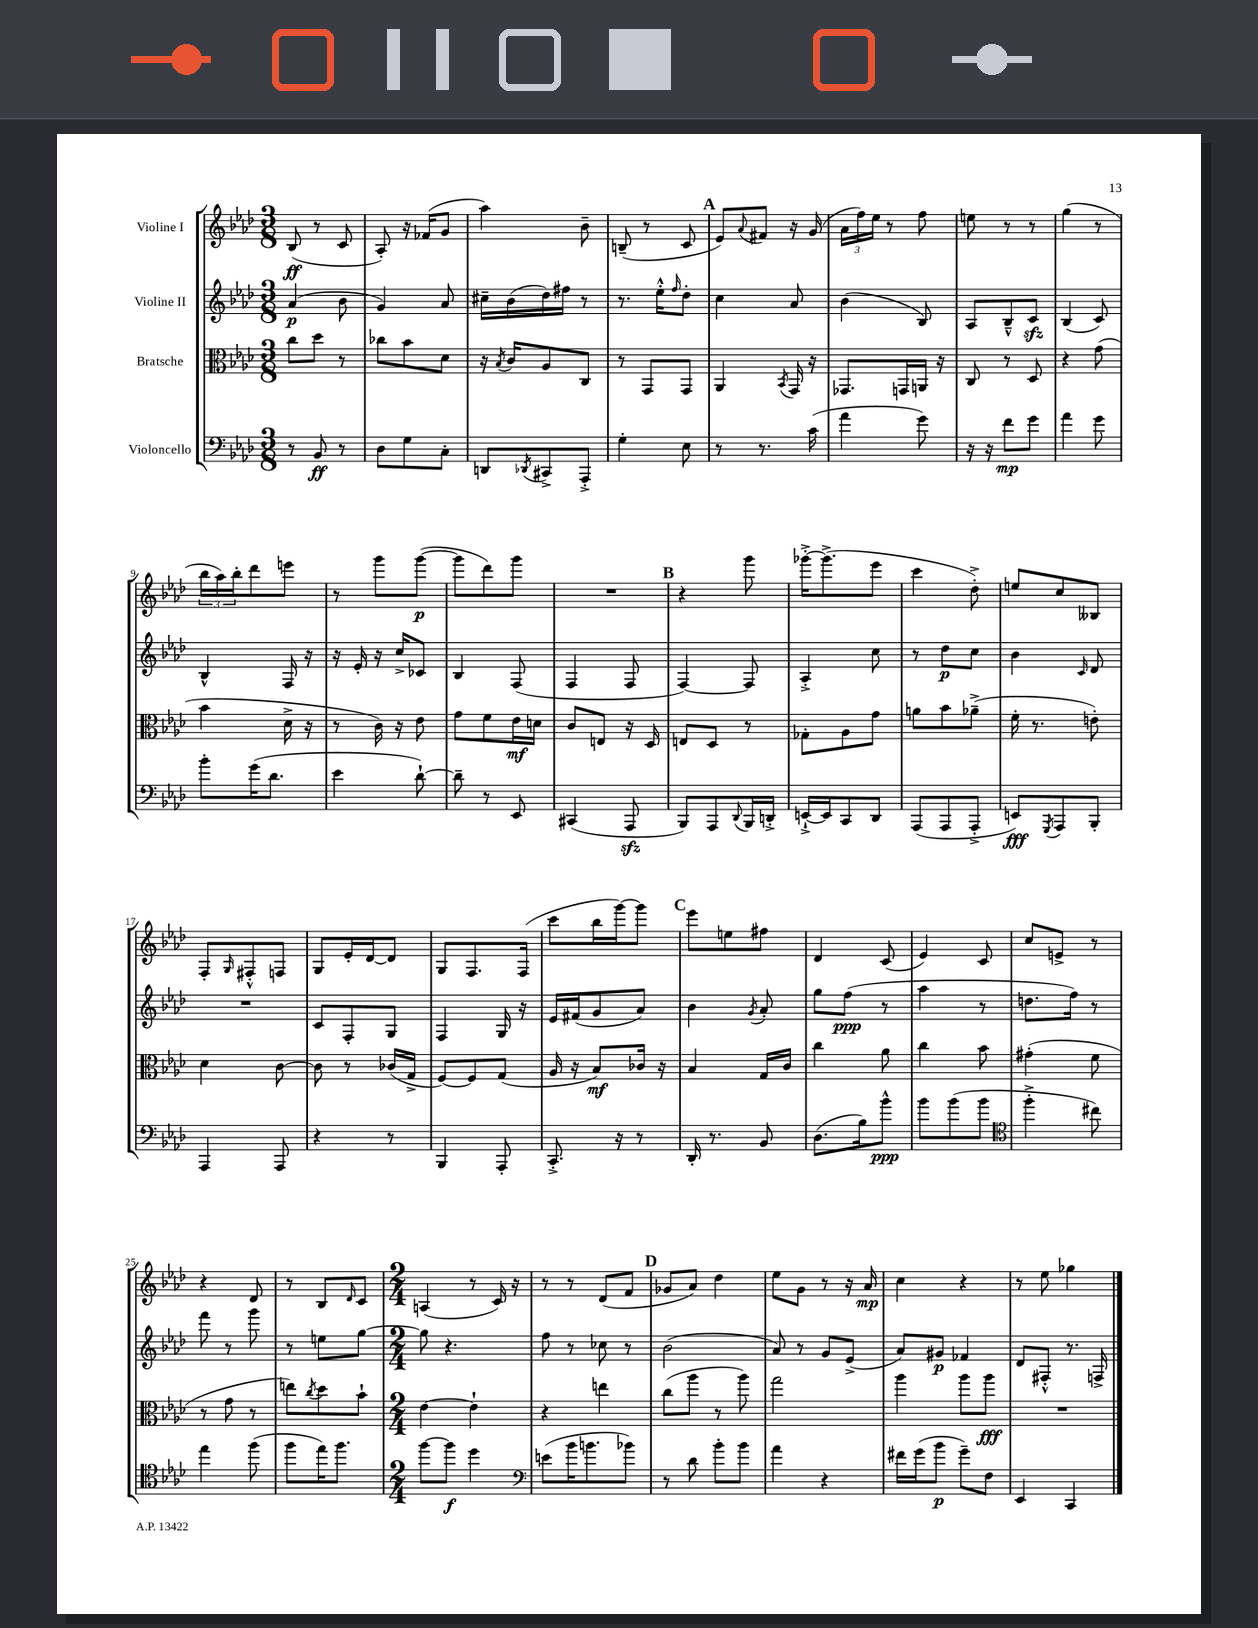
<<
\new StaffGroup <<
\new Staff = "s0" \with { instrumentName = "Violine I" } {
    \clef treble \key aes \major \numericTimeSignature \time 3/8
    bes8\ff( r8 c'8 |
    aes8-.) r16 fes'16( g'8 |
    aes''4) bes'8-- |
    b8--( r8 c'8 |
    \mark \markup { \bold "A" } ees'8) \appoggiatura { aes'8 } fis'8 r16 g'16( |
    \tuplet 3/2 { aes'16 f''16) ees''16 } r8 f''8 |
    e''8 r8 r8 |
    g''4( r8 |
    \tuplet 3/2 { bes''16 aes''16) bes''16-. } des'''8 e'''8 |
    r8 g'''8 g'''8~\p( |
    g'''8 des'''8) g'''8 |
    R4. |
    \mark \markup { \bold "B" } r4 g'''8 |
    ges'''16~-.-> ges'''8.->( ees'''8 |
    c'''4 des''8-.->) |
    e''8 c''8 beses8 |
    f8-. \grace { g16 } fis8-.-^ f8 |
    g8 ees'16-. des'16~ des'8 |
    g8 f8. f16( |
    c'''8 bes''16 g'''16~) g'''8 |
    \mark \markup { \bold "C" } ees'''8 e''8 fis''8 |
    des'4 c'8( |
    ees'4) c'8 |
    c''8 e'8-> r8 |
    r4 des'8 |
    r8 bes8 \grace { des'16 } c'8 |
    \numericTimeSignature \time 2/4 a4( r8 c'16) r16 |
    r8 r8 des'8( f'8 |
    \mark \markup { \bold "D" } ges'8 aes'8) des''4 |
    ees''8 g'8 r8 r16 aes'16\mp |
    c''4 r4 |
    r8 ees''8 ges''4 \bar "|." |
}
\new Staff = "s1" \with { instrumentName = "Violine II" } {
    \clef treble \key aes \major \numericTimeSignature \time 3/8
    aes'4\p( bes'8 |
    g'4) aes'8 |
    cis''16-- bes'16( des''16) fis''16 r8 |
    r8. ees''16-.-^ \grace { f''16 } des''8-. |
    \mark \markup { \bold "A" } c''4 aes'8 |
    bes'4( bes8) |
    aes8 bes8---^ c'8\sfz |
    bes4( c'8) |
    bes4-^ f16 r16 |
    r16 ees'16-. r16 c''16-> ces'8 |
    bes4 f8( |
    f4 f8 |
    \mark \markup { \bold "B" } f4~) f8 |
    aes4-.-> c''8 |
    r8 des''8\p c''8 |
    bes'4 \grace { c'16 } des'8 |
    R4. |
    c'8 f8-. g8 |
    f4 g16 r16 |
    ees'16 fis'16( g'8 aes'8) |
    \mark \markup { \bold "C" } bes'4 \acciaccatura { g'8 } aes'8-. |
    g''8 f''8\ppp( r8 |
    aes''4 r8 |
    d''8. f''16) r8 |
    f'''8 r8 g'''8 |
    r8 e''8 g''8~ |
    \numericTimeSignature \time 2/4 g''8 r4. |
    f''8 r8 ces''8 r8 |
    \mark \markup { \bold "D" } bes'2( |
    aes'8) r8 g'8 ees'8->( |
    aes'8) gis'8\p fes'4 |
    des'8 fis8-.-^ r8. f16-> \bar "|." |
}
\new Staff = "s2" \with { instrumentName = "Bratsche" } {
    \clef alto \key aes \major \numericTimeSignature \time 3/8
    c''8 des''8 r8 |
    ces''8 bes'8 des'8 |
    r16 \acciaccatura { bes8 } c'16 aes8 c8 |
    r8 g,8 g,8 |
    \mark \markup { \bold "A" } aes,4 \acciaccatura { bes,8 } g,16 r16 |
    ges,8. g,16 a,16 r16 |
    c8 r8 des8 |
    r4 g'8( |
    bes'4 des'16-> r16 |
    r8 c'16) r16 ees'8 |
    g'8 f'8 ees'16\mf d'16 |
    c'8 e8 r16 des16 |
    \mark \markup { \bold "B" } e8 des8 r8 |
    ges8-. aes8 g'8 |
    a'8 bes'8 aes'8--->( |
    f'16-. r8. e'8-.) |
    des'4 c'8~ |
    c'8 r8 ces'16( g16-> |
    f8~) f8 g8( |
    aes16 r16 bes8\mf) ces'16 r16 |
    \mark \markup { \bold "C" } bes4 g16 c'16 |
    c''4 aes'8 |
    c''4 bes'8 |
    gis'4-.( f'8 |
    r8 g'8 r8 |
    e''8) \acciaccatura { c''8 } des''8 bes'8-! |
    \numericTimeSignature \time 2/4 ees'4~ ees'4-! |
    r4 e''4 |
    \mark \markup { \bold "D" } c''8( aes''8 r8 aes''8) |
    g''2 |
    aes''4 aes''8 aes''8\fff |
    R2 \bar "|." |
}
\new Staff = "s3" \with { instrumentName = "Violoncello" } {
    \clef bass \key aes \major \numericTimeSignature \time 3/8
    r8 bes,8\ff r8 |
    des8 g8 c8-. |
    d,8 \acciaccatura { des,8 } cis,8-> aes,,8-.-> |
    g4-. ees8 |
    \mark \markup { \bold "A" } r8 r8. c'16( |
    aes'4 g'8) |
    r16 r16 f'8\mp g'8 |
    aes'4 g'8 |
    bes'8-. g'16( des'8. |
    ees'4 des'8~-!) |
    des'8-- r8 ees,8 |
    cis,4( aes,,8\sfz |
    \mark \markup { \bold "B" } bes,,8) aes,,8 \appoggiatura { des,8 } bes,,16 d,16-.-> |
    e,16~-!-> e,16 c,8 des,8 |
    aes,,8( aes,,8 aes,,8-.-> |
    e,8\fff) \acciaccatura { g,,8 } aes,,8 bes,,8-. |
    aes,,4 aes,,8 |
    r4 r8 |
    bes,,4 aes,,8-. |
    c,8.-.-> r16 r8 |
    \mark \markup { \bold "C" } des,16-. r8. bes,8 |
    des8.( bes16) bes'8-^\ppp |
    bes'8 bes'8( bes'8 |
    \clef tenor f''4-.-> cis''8) |
    ees''4 f''8( |
    f''8 ees''16) f''8. |
    \numericTimeSignature \time 2/4 f''8~ f''8\f des''4 |
    \clef bass e'8( bes'16 b'8. bes'8) |
    \mark \markup { \bold "D" } r8 des'8 bes'8-. bes'8 |
    aes'4 r4 |
    fis'16 g'16( bes'8\p g'8--) f8 |
    ees,4 c,4 \bar "|." |
}
>>
>>
